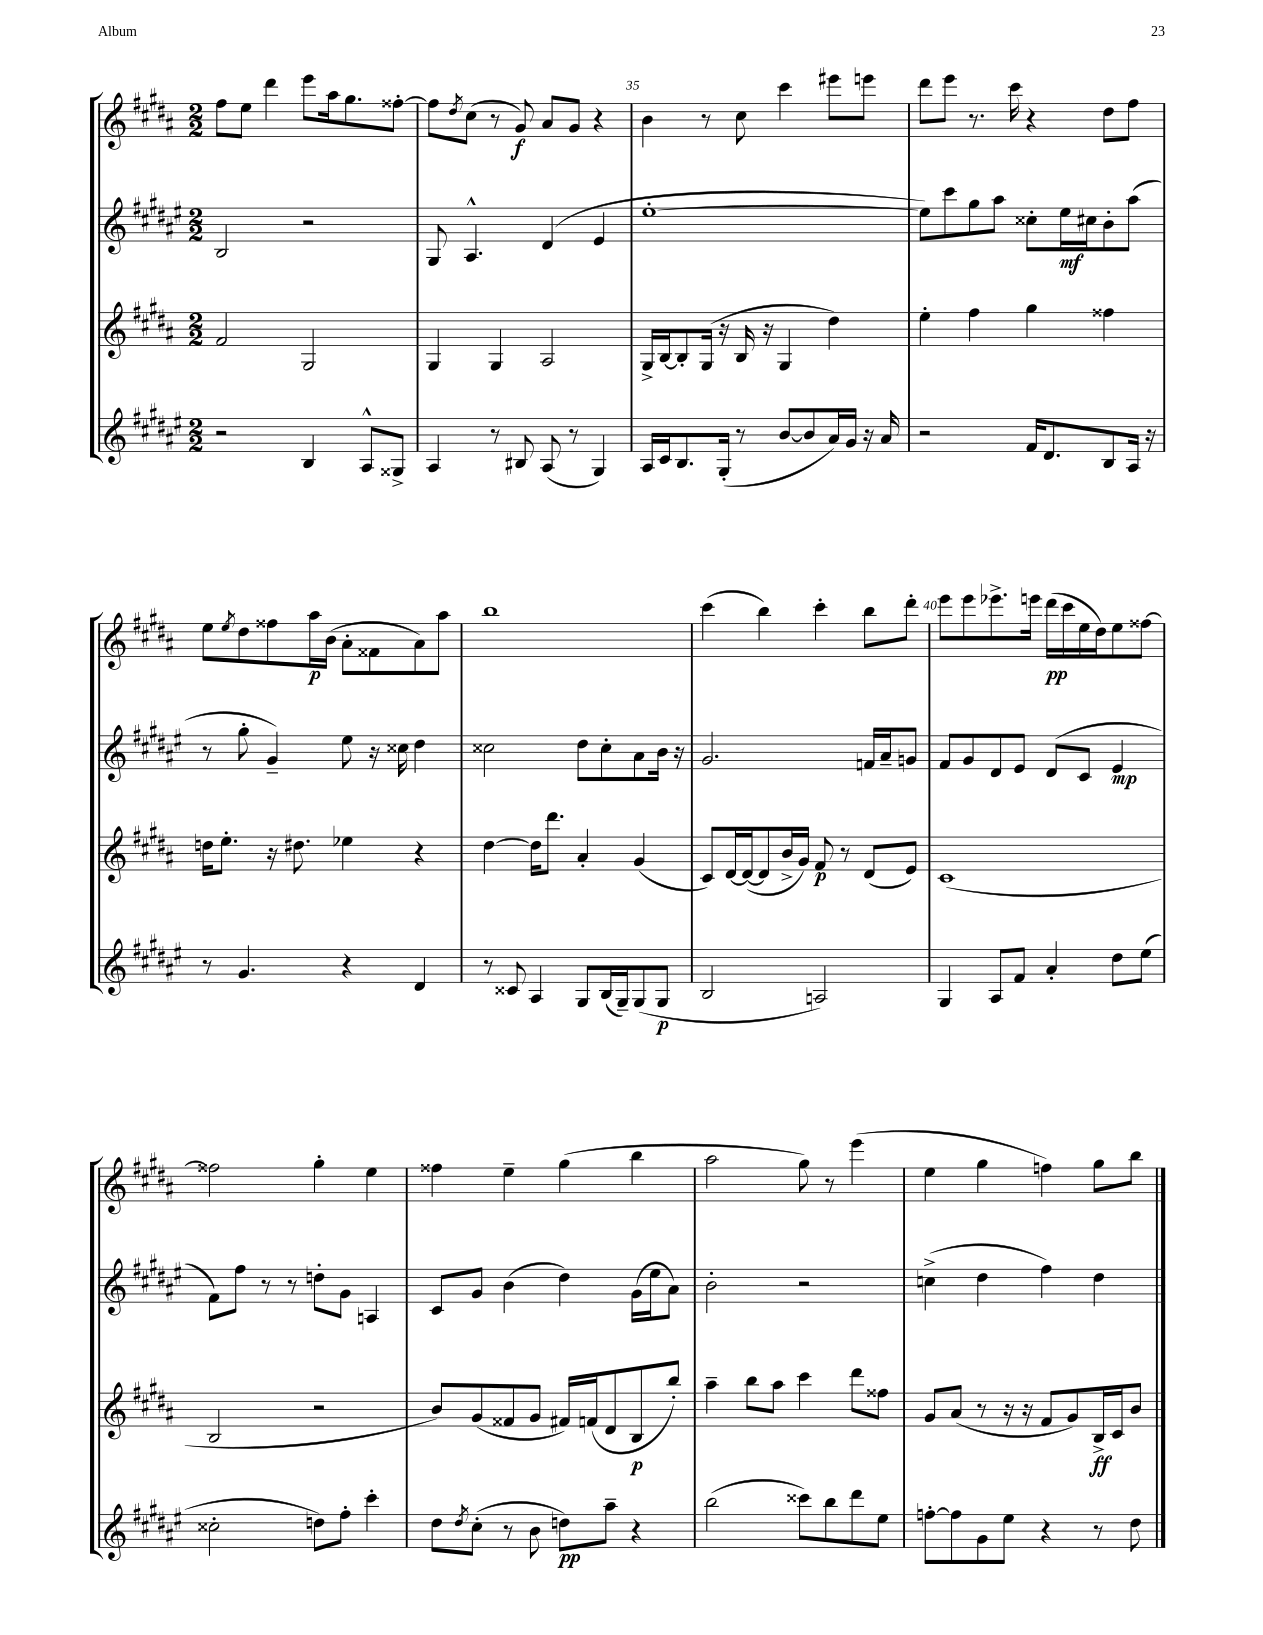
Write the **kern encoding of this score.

**kern	**dynam	**kern	**dynam	**kern	**dynam	**kern	**dynam
*part4	*part4	*part3	*part3	*part2	*part2	*part1	*part1
*staff4	*staff4	*staff3	*staff3	*staff2	*staff2	*staff1	*staff1
*clefG2	*	*clefG2	*	*clefG2	*	*clefG2	*
*k[f#c#g#d#a#e#]	*	*k[f#c#g#d#a#]	*	*k[f#c#g#d#a#e#]	*	*k[f#c#g#d#a#]	*
*M2/2	*	*M2/2	*	*M2/2	*	*M2/2	*
=33	=33	=33	=33	=33	=33	=33	=33
2r	.	2f#/	.	2B/	.	8ff#\L	.
.	.	.	.	.	.	8ee\J	.
.	.	.	.	.	.	4ddd#\	.
4B/	.	2G#/	.	2r	.	8eee\L	.
.	.	.	.	.	.	16aa#\k	.
.	.	.	.	.	.	8.gg#\	.
8A#^^/L	.	.	.	.	.	.	.
8G##X^/J	.	.	.	.	.	[8ff##X'\J	.
=34	=34	=34	=34	=34	=34	=34	=34
4A#/	.	4G#/	.	8G#/	.	8ff##\L]	.
.	.	.	.	.	.	8qdd#/	.
.	.	.	.	4.A#^^/	.	(8cc#\J	.
8r	.	4G#/	.	.	.	8r	.
8B#X/	.	.	.	.	.	8g#/)	f
(8A#/	.	2A#/	.	(4d#/	.	8a#/L	.
8r	.	.	.	.	.	8g#/J	.
4G#/)	.	.	.	4e#/	.	4r	.
=35	=35	=35	=35	=35	=35	=35	=35
16A#/LL	.	16G#^/LL	.	[1ee#'	.	4b\	.
16c#/J	.	[16B/J	.	.	.	.	.
8.B/	.	8B'/]	.	.	.	.	.
.	.	(16G#/Jk	.	.	.	8r	.
(16G#'/Jk	.	16r	.	.	.	.	.
8r	.	16B/	.	.	.	8cc#\	.
.	.	16r	.	.	.	.	.
[8b/L	.	4G#/	.	.	.	4ccc#\	.
8b/]	.	.	.	.	.	.	.
16a#/L)	.	4dd#\)	.	.	.	8eee#X\L	.
16g#/JJ	.	.	.	.	.	.	.
16r	.	.	.	.	.	8eeen\J	.
16a#/	.	.	.	.	.	.	.
=36	=36	=36	=36	=36	=36	=36	=36
2r	.	4ee'\	.	8ee#\L])	.	8ddd#\L	.
.	.	.	.	8ccc#\	.	8eee\J	.
.	.	4ff#\	.	8gg#\	.	8.r	.
.	.	.	.	8aa#\J	.	.	.
.	.	.	.	.	.	16ccc#\	.
16f#/KL	.	4gg#\	.	8cc##X'\L	.	4r	.
8.d#/	.	.	.	.	.	.	.
.	.	.	.	16ee#\L	mf	.	.
.	.	.	.	16cc#X\J	.	.	.
8B/	.	4ff##X\	.	8b'\	.	8dd#\L	.
16A#/Jk	.	.	.	(8aa#\J	.	8ff#\J	.
16r	.	.	.	.	.	.	.
!!LO:LB:g=z
=37	=37	=37	=37	=37	=37	=37	=37
8r	.	16ddn\KL	.	8r	.	8ee\L	.
.	.	8.ee'\J	.	.	.	.	.
.	.	.	.	.	.	8qee/	.
4.g#/	.	.	.	8gg#'\	.	8dd#\	.
.	.	16r	.	4g#~/)	.	8ff##X\	.
.	.	8.dd#X\	.	.	.	.	.
.	.	.	.	.	.	16aa#\L	p
.	.	.	.	.	.	(16b\JJ	.
4r	.	4ee-X\	.	8ee#\	.	8a#'\L	.
.	.	.	.	16r	.	8f##X\	.
.	.	.	.	16cc##X\	.	.	.
4d#/	.	4r	.	4dd#\	.	8a#\)	.
.	.	.	.	.	.	8aa#\J	.
=38	=38	=38	=38	=38	=38	=38	=38
8r	.	[4dd#\	.	2cc##X\	.	1bb	.
8c##X/	.	.	.	.	.	.	.
4A#/	.	16dd#\KL]	.	.	.	.	.
.	.	8.ddd#\J	.	.	.	.	.
8G#/L	.	4a#'/	.	8dd#\L	.	.	.
(16B/L	.	.	.	8cc##'\	.	.	.
16G#~/J)	.	.	.	.	.	.	.
(8G#/	.	(4g#/	.	8a#\	.	.	.
8G#/J	p	.	.	16b\Jk	.	.	.
.	.	.	.	16r	.	.	.
=39	=39	=39	=39	=39	=39	=39	=39
2B/	.	8c#/L)	.	2.g#/	.	(4ccc#\	.
.	.	[16d#/L	.	.	.	.	.
.	.	(16d#/J_	.	.	.	.	.
.	.	8d#/]	.	.	.	4bb\)	.
.	.	16b^/L	.	.	.	.	.
.	.	16g#/JJ)	.	.	.	.	.
2An/)	.	8f#/	p	.	.	4ccc#'\	.
.	.	8r	.	.	.	.	.
.	.	(8d#/L	.	16fn/LL	.	8bb\L	.
.	.	.	.	16a#~/J	.	.	.
.	.	8e/J)	.	8gn/J	.	8ddd#'\J	.
=40	=40	=40	=40	=40	=40	=40	=40
4G#/	.	(1c#	.	8f#/L	.	8eee\L	.
.	.	.	.	8g#/	.	8eee\	.
8A#/L	.	.	.	8d#/	.	8.eee-X^\	.
8f#/J	.	.	.	8e#/J	.	.	.
.	.	.	.	.	.	16eeen\Jk	.
4a#'/	.	.	.	(8d#/L	.	(16ddd#\LL	pp
.	.	.	.	.	.	16ccc#\	.
.	.	.	.	8c#/J	.	16ee\	.
.	.	.	.	.	.	16dd#\J)	.
8dd#\L	.	.	.	4e#/	mp	8ee\	.
(8ee#\J	.	.	.	.	.	[8ff##X\J	.
!!LO:LB:g=z
=41	=41	=41	=41	=41	=41	=41	=41
2cc##X'\	.	2B/	.	8f#\L)	.	2ff##X\]	.
.	.	.	.	8ff#\J	.	.	.
.	.	.	.	8r	.	.	.
.	.	.	.	8r	.	.	.
8ddn\L)	.	2r	.	8ddn'\L	.	4gg#'\	.
8ff#'\J	.	.	.	8g#\J	.	.	.
4ccc#'\	.	.	.	4An/	.	4ee\	.
=42	=42	=42	=42	=42	=42	=42	=42
8dd#\L	.	8b/L)	.	8c#/L	.	4ff##X\	.
8qdd#/	.	.	.	.	.	.	.
(8cc#'\J	.	(8g#/	.	8g#/J	.	.	.
8r	.	8f##X/	.	(4b\	.	4ee~\	.
8b\	.	8g#/J	.	.	.	.	.
8ddn\L)	pp	16f#X/LL)	.	4dd#\)	.	(4gg#\	.
.	.	(16fn/J	.	.	.	.	.
8aa#~\J	.	8d#/	.	.	.	.	.
4r	.	8B/	p	(16g#\LL	.	4bb\	.
.	.	.	.	16ee#\J	.	.	.
.	.	8bb'/J)	.	8a#\J)	.	.	.
=43	=43	=43	=43	=43	=43	=43	=43
(2bb\	.	4aa#~\	.	2b'\	.	2aa#\	.
.	.	8bb\L	.	.	.	.	.
.	.	8aa#\J	.	.	.	.	.
8ccc##X\L)	.	4ccc#\	.	2r	.	8gg#\)	.
8bb\	.	.	.	.	.	8r	.
8ddd#\	.	8ddd#\L	.	.	.	(4eee\	.
8ee#\J	.	8ff##X\J	.	.	.	.	.
=44	=44	=44	=44	=44	=44	=44	=44
[8ffn'\L	.	8g#/L	.	(4ccn^\	.	4ee\	.
8ff\]	.	(8a#/J	.	.	.	.	.
8g#\	.	8r	.	4dd#\	.	4gg#\	.
8ee#\J	.	16r	.	.	.	.	.
.	.	16r	.	.	.	.	.
4r	.	8f#/L	.	4ff#\)	.	4ffn\)	.
.	.	8g#/)	.	.	.	.	.
8r	.	16B^/L	ff	4dd#\	.	8gg#\L	.
.	.	16c#/J	.	.	.	.	.
8dd#\	.	8b/J	.	.	.	8bb\J	.
==	==	==	==	==	==	==	==
*-	*-	*-	*-	*-	*-	*-	*-
